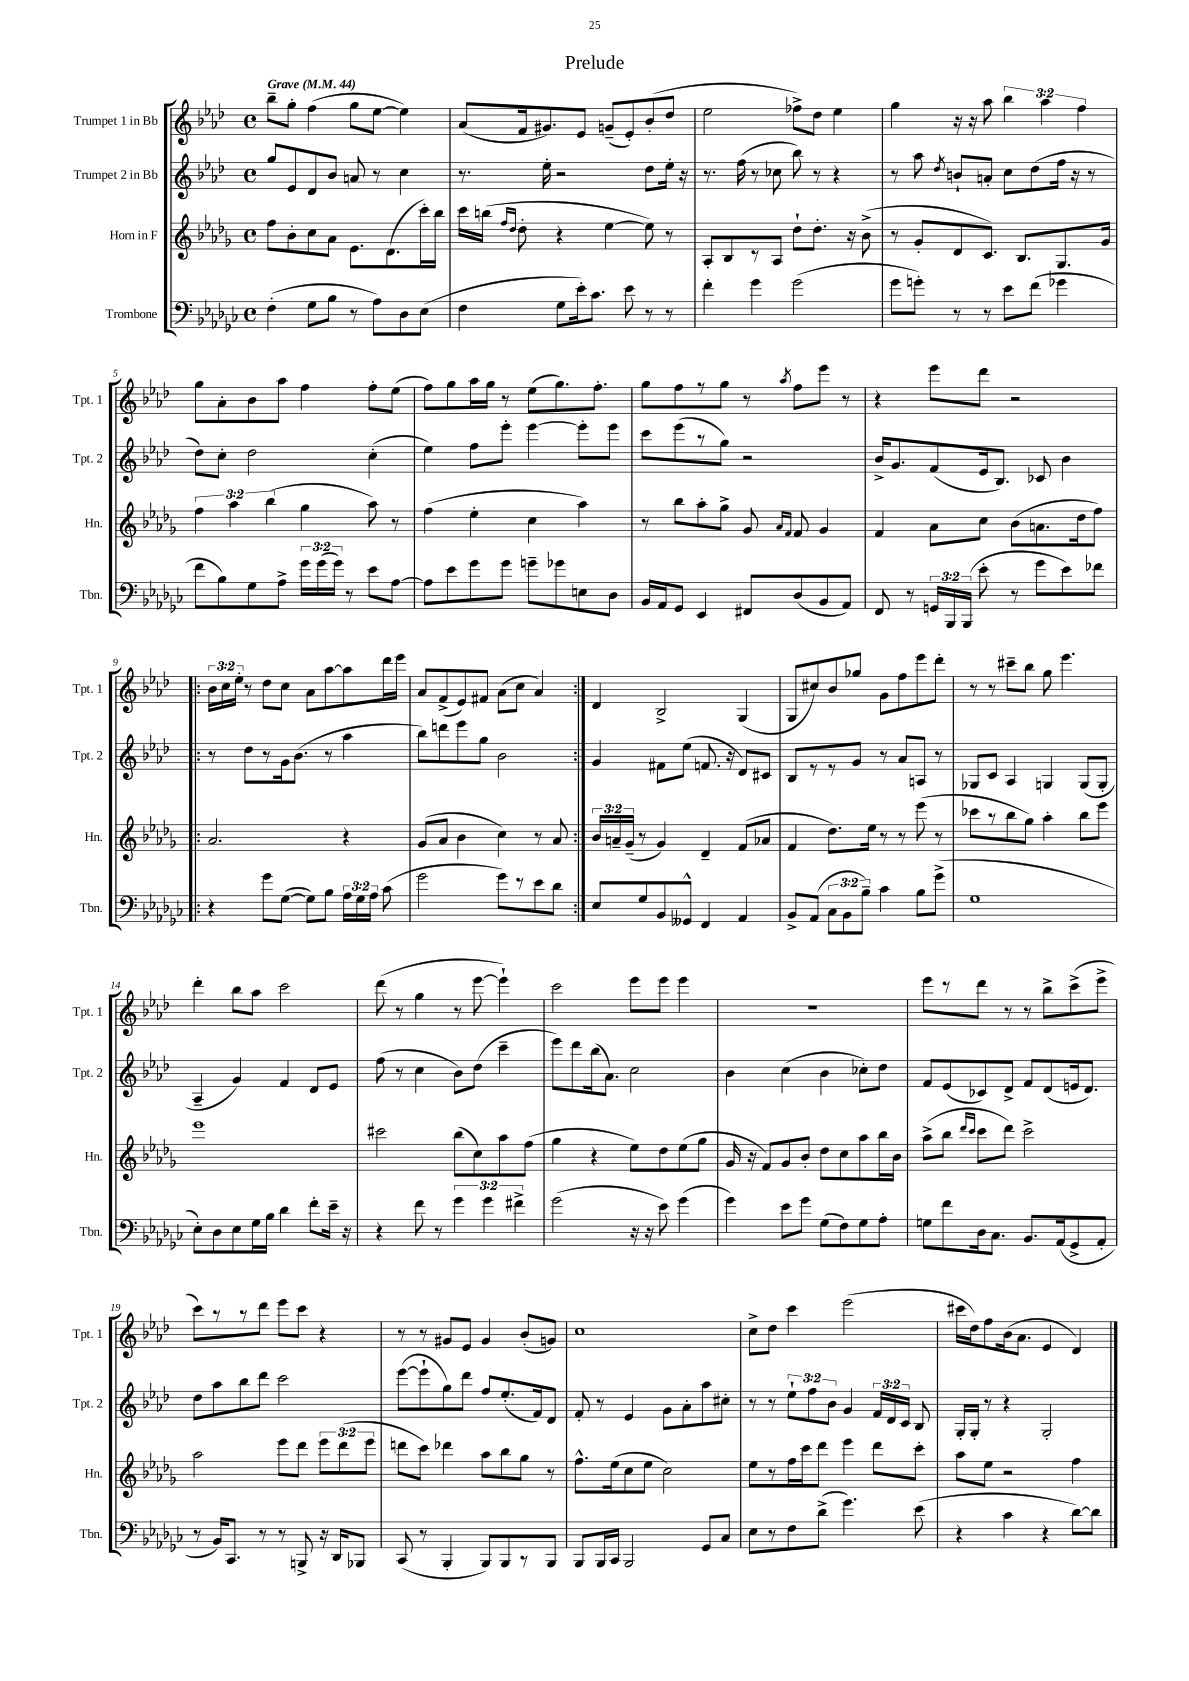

**kern	**kern	**kern	**kern
*part4	*part3	*part2	*part1
*staff4	*staff3	*staff2	*staff1
*I"Trombone	*I"Horn in F	*I"Trumpet 2 in Bb	*I"Trumpet 1 in Bb
*I'Tbn.	*I'Hn.	*I'Tpt. 2	*I'Tpt. 1
*clefF4	*clefG2	*clefG2	*clefG2
*k[b-e-a-d-g-c-]	*k[b-e-a-d-g-]	*k[b-e-a-d-]	*k[b-e-a-d-]
*M4/4	*M4/4	*M4/4	*M4/4
*met(c)	*met(c)	*met(c)	*met(c)
*MM44	*MM44	*MM44	*MM44
=1	=1	=1	=1
!	!	!	!LO:TX:a:B:t=Grave
(4F'\	8ff\L	8gg/L	8bb-~\L
.	8b-'\	8e-/	8gg'\J
8G-\L	8cc\	8d-/	(4ff\
8B-\J	8a-\J	8b-/J	.
8r	8.e-\L	8an/	8gg\L
8A-\L)	.	8r	[8ee-\J
.	(8.d-\	.	.
8D-\	.	4cc\	4ee-\])
(8E-\J	16ccc'\L)	.	.
.	16bb-\JJ	.	.
=2	=2	=2	=2
4F\	16ccc\LL	8.r	(8a-/L
.	(16bbn\JJ	.	.
.	16qqff/LL	.	.
.	16qqdd-/JJ	.	.
.	8dd-'\	.	16f/k
.	.	16ee-'\	8.g#X/)
8G-\L	4r	2r	.
16e-'\k)	.	.	8e-/J
8.c-\J	.	.	.
.	[4ee-\	.	(8gn~/L
8e-\	.	.	8e-'/)
8r	8ee-\])	8dd-\L	(8b-'/
8r	8r	16ee-'\Jk	8dd-/J
.	.	16r	.
=3	=3	=3	=3
4f'\	8A-'/L	8.r	2ee-\
.	8B-/	.	.
.	.	(16ff\	.
4g-\	8r	8r	.
.	8A-/J	8cc-X\	.
(2g-\	8dd-`\L	8bb-\)	8ff-X^\L)
.	8.dd-'\J	8r	8dd-\J
.	.	4r	4ee-\
.	16r	.	.
.	(8b-^\	.	.
=4	=4	=4	=4
8g-\L	8r	8r	4gg\
8gn'\J)	8g-'/L	8aa-\	.
.	.	8qdd-/	.
8r	8d-/	8bn`/L	16r
.	.	.	16r
8r	8.c/J)	8an'/J	8aa-\
8e-\L	.	8cc\L	6bb-\
.	8.B-/L	.	.
(8f\J	.	(8dd-\	.
.	.	.	6aa-\
4g-X\	8.G-/	16ff\Jk	.
.	.	16r	.
.	.	.	6ff\
.	.	8r	.
.	16g-/Jk	.	.
!!LO:LB:g=z
=5	=5	=5	=5
8f\L	6ff\	8dd-\L)	8gg\L
8B-\)	.	8cc'\J	8a-'\
.	6aa-\	.	.
8G-\	.	2dd-\	8b-\
.	(6bb-\	.	.
8A-^\J	.	.	8aa-\J
24g-\LL	4gg-\	.	4ff\
(24g-\	.	.	.
24g-\JJ)	.	.	.
8r	.	.	.
8e-\L	8aa-\)	(4cc'\	8ff'\L
[8A-\J	8r	.	(8ee-\J
=6	=6	=6	=6
8A-\L]	(4ff\	4ee-\)	8ff\L)
8e-\	.	.	8gg\
8g-\	4ee-'\	8ff\L	16aa-\L
.	.	.	16gg\JJ
8g-\J	.	8eee-'\J	8r
8gn~\L	4cc\	[4eee-\	(8ee-\L
8g-X\	.	.	8.gg\)
8En\	4aa-\)	8eee-'\L]	.
.	.	.	8.ff'\J
8D-\J	.	8eee-\J	.
=7	=7	=7	=7
16BB-/LL	8r	8ccc\L	8gg\L
16AA-/J	.	.	.
8GG-/J	8bb-\L	(8eee-\	8ff\
4EE-/	8aa-'\	8r	8r
.	8gg-^\J	8gg\J)	8gg\J
8FF#X/L	8g-/	2r	8r
.	16qqa-/LL	.	.
.	16qqf/JJ	.	8qaa-/
(8D-/	8f/	.	8ff\L
8BB-/	4g-/	.	8eee-\J
8AA-/J)	.	.	8r
=8	=8	=8	=8
8FF/	4f/	16b-^/KL	4r
.	.	8.g/	.
8r	.	.	.
24GGn/LL	8a-\L	(8f/	8eee-\L
24BBB-/	.	.	.
(24BBB-/JJ	.	.	.
8e-'\	8cc\J	16e-/k	8ddd-\J
.	.	8.B-/J)	.
8r	(8b-\L	.	2r
8g-\L	8.an\	8c-X/	.
8e-\)	.	4b-\	.
.	16dd-\k	.	.
8f-X\J	8ff\J)	.	.
!!LO:LB:g=z
=9!|:	=9!|:	=9!|:	=9!|:
4r	2.a-/	8r	24b-\LL
.	.	.	24cc\
.	.	.	24ee-'\JJ
.	.	8dd-\L	8r
8g-\L	.	8r	8dd-\L
([8G-\J	.	16g\k	8cc\J
.	.	(8.b-\J	.
8G-\L])	.	.	8a-\L
8B-\J	.	8r	[8aa-\
24A-\LL	4r	4aa-\	8aa-\]
24G-\	.	.	.
24A-\JJ	.	.	.
(8c-\	.	.	16ddd-\L
.	.	.	16eee-\JJ
=10	=10	=10	=10
2g-\	(8g-/L	8bb-\L)	8a-/L
.	8a-/J	8dddn\	(8f^/
.	4b-\	8eee-\	8e-/)
.	.	8gg\J	8f#X/J
8g-\L)	4cc\)	2b-\	(8a-\L
8r	.	.	8cc\J
8e-\	8r	.	4a-/)
8d-\J	8a-/	.	.
=11:|!	=11:|!	=11:|!	=11:|!
8E-/L	24b-/LL	4g/	4d-/
.	24an~/	.	.
.	(24g-~/JJ	.	.
8G-/	8r	.	.
8BB-/	4g-/)	8f#X\L	2B-^/
8GG--X^^/J	.	(8ee-\J	.
4FF/	4d-~/	8.fn/	.
.	.	16r	.
4AA-/	(8f/L	8d-/L)	(4G/
.	8a-X/J	8c#X/J	.
=12	=12	=12	=12
8BB-^/L	4f/	8B-/L	8G/L
(8AA-/J	.	8r	8cc#X/)
12C-\L	8.dd-\L)	8r	8b-/
12BB-\	.	.	.
.	.	8g/J	8gg-X/J
12B-~\J)	.	.	.
.	16ee-\Jk	.	.
4c-\	8r	8r	8g\L
.	8r	8a-/L	8ff\
8B-\L	(8eee-\	8An/J	8eee-\
(8g-^\J	8r	8r	8ddd-'\J
=13	=13	=13	=13
1G-	8ccc-X\L	8G-X/L	8r
.	8r	8c/J	8r
.	8bb-\	4A-/	8ccc#X~\L
.	8gg-\J)	.	8bb-\J
.	4aa-'\	4Gn/	8gg\
.	.	.	4.eee-\
.	8bb-\L	(8G/L	.
.	8eee-\J	8G'/J	.
!!LO:LB:g=z
=14	=14	=14	=14
8E-'\L)	1eee-	4A-~/	4ddd-'\
8D-\	.	.	.
8E-\	.	4g/)	8bb-\L
16G-\L	.	.	8aa-\J
16B-\JJ	.	.	.
4d-\	.	4f/	2ccc\
8f'\L	.	8d-/L	.
16e-~\Jk	.	8e-/J	.
16r	.	.	.
=15	=15	=15	=15
4r	2ccc#X\	(8ff\	(8ddd-\
.	.	8r	8r
8f\	.	4cc\	4gg\
8r	.	.	.
6g-\	(8bb-\L	8b-\L)	8r
.	8cc\)	(8dd-\J	[8eee-\
6g-\	.	.	.
.	8aa-\	4ccc~\	4eee-`\])
6f#X^\	.	.	.
.	(8ff\J	.	.
=16	=16	=16	=16
(2g-\	4gg-\	8eee-\L)	2ccc\
.	.	8ddd-\	.
.	4r	(16bb-\k	.
.	.	8.a-\J)	.
16r	8ee-\L)	2cc\	8eee-\L
16r	.	.	.
8e-\)	8dd-\	.	8eee-\J
(4g-\	(8ee-\	.	4eee-\
.	8gg-\J	.	.
=17	=17	=17	=17
4g-\)	16g-/	4b-\	1r
.	16r	.	.
.	8f/L)	.	.
8e-\L	8g-/	(4cc\	.
8g-\J	8b-'/J	.	.
(8G-\L	8dd-\L	4b-\	.
8F\)	8cc\	.	.
8G-\	8aa-\	8cc-X'\L)	.
8A-'\J	16bb-\L	8dd-\J	.
.	16b-\JJ	.	.
=18	=18	=18	=18
8Gn\L	(8aa-^\L	8f/L	8eee-\L
8f\	8bb-\J	(8e-/	8r
.	16qqddd-/LL	.	.
.	16qqccc/JJ	.	.
16D-\k	8ccc\L	8c-X/)	8ddd-\J
8.C-\J	.	.	.
.	8ddd-\J)	8d-^/J	8r
8.BB-/L	2ccc^\	8f/L	8r
.	.	(8d-/	8bb-^\L
(16AA-/k	.	.	.
8GG-^/	.	16en/k	(8ccc^\
.	.	8.d-/J)	.
8AA-'/J	.	.	8eee-^\J
!!LO:LB:g=z
=19	=19	=19	=19
8r	2aa-\	8dd-\L	8ccc\L)
16BB-/KL)	.	8aa-\	8r
8.CC-/J	.	.	.
.	.	8bb-\	8r
8r	.	8ddd-\J	8ddd-\J
8r	8eee-\L	2ccc\	8eee-\L
8BBBn^/	8ddd-\J	.	8ccc\J
16r	12eee-\L	.	4r
16DD-/KL	.	.	.
.	(12ddd-\	.	.
8BBB-X/J	.	.	.
.	12eee-\J	.	.
=20	=20	=20	=20
(8CC-/	8dddn\L	([8eee-\L	8r
8r	8ccc\J)	8eee-`\]	8r
4BBB-'/	4ddd-X\	8gg\)	8g#X/L
.	.	8ddd-\J	8e-/J
8BBB-/L)	8aa-\L	8ff/L	4g#/
8BBB-/	8bb-\	(8.ee-'/	.
8r	8gg-\J	.	(8b-'/L
.	.	16f/k)	.
8BBB-/J	8r	8d-/J	8gn/J)
=21	=21	=21	=21
8BBB-/L	8.ff^^\L	8f'/	1cc
16BBB-/L	.	8r	.
16CC-/JJ	(16ee-\k	.	.
2BBB-/	8cc\	4e-/	.
.	8ee-\J	.	.
.	2cc\)	8g\L	.
.	.	8a-'\	.
8GG-/L	.	8aa-\	.
8C-/J	.	8cc#X'\J	.
=22	=22	=22	=22
8E-\L	8ee-\L	8r	8cc^\L
8r	8r	8r	8dd-\J
8F\	16ff\L	12ee-`\L	4ccc\
.	16ccc\J	.	.
.	.	12ff\	.
(8d-^\J	8ddd-\J	.	.
.	.	12b-\J	.
4.g-\)	4eee-\	4g/	(2eee-\
.	8ddd-\L	24f/LL	.
.	.	24d-/	.
.	.	24c/JJ	.
(8e-\	8ccc'\J	8B-/	.
=23	=23	=23	=23
4r	8aa-\L	16G'/LL	16ccc#X\LL
.	.	16G'/JJ	16dd-\J)
.	8ee-\J	8r	8ff\
4c-\	2r	4r	(16b-\k
.	.	.	8.a-\J
4r	.	2G'/	4e-/
[8d-\L)	4ff\	.	4d-/)
8d-\J]	.	.	.
==	==	==	==
*-	*-	*-	*-
